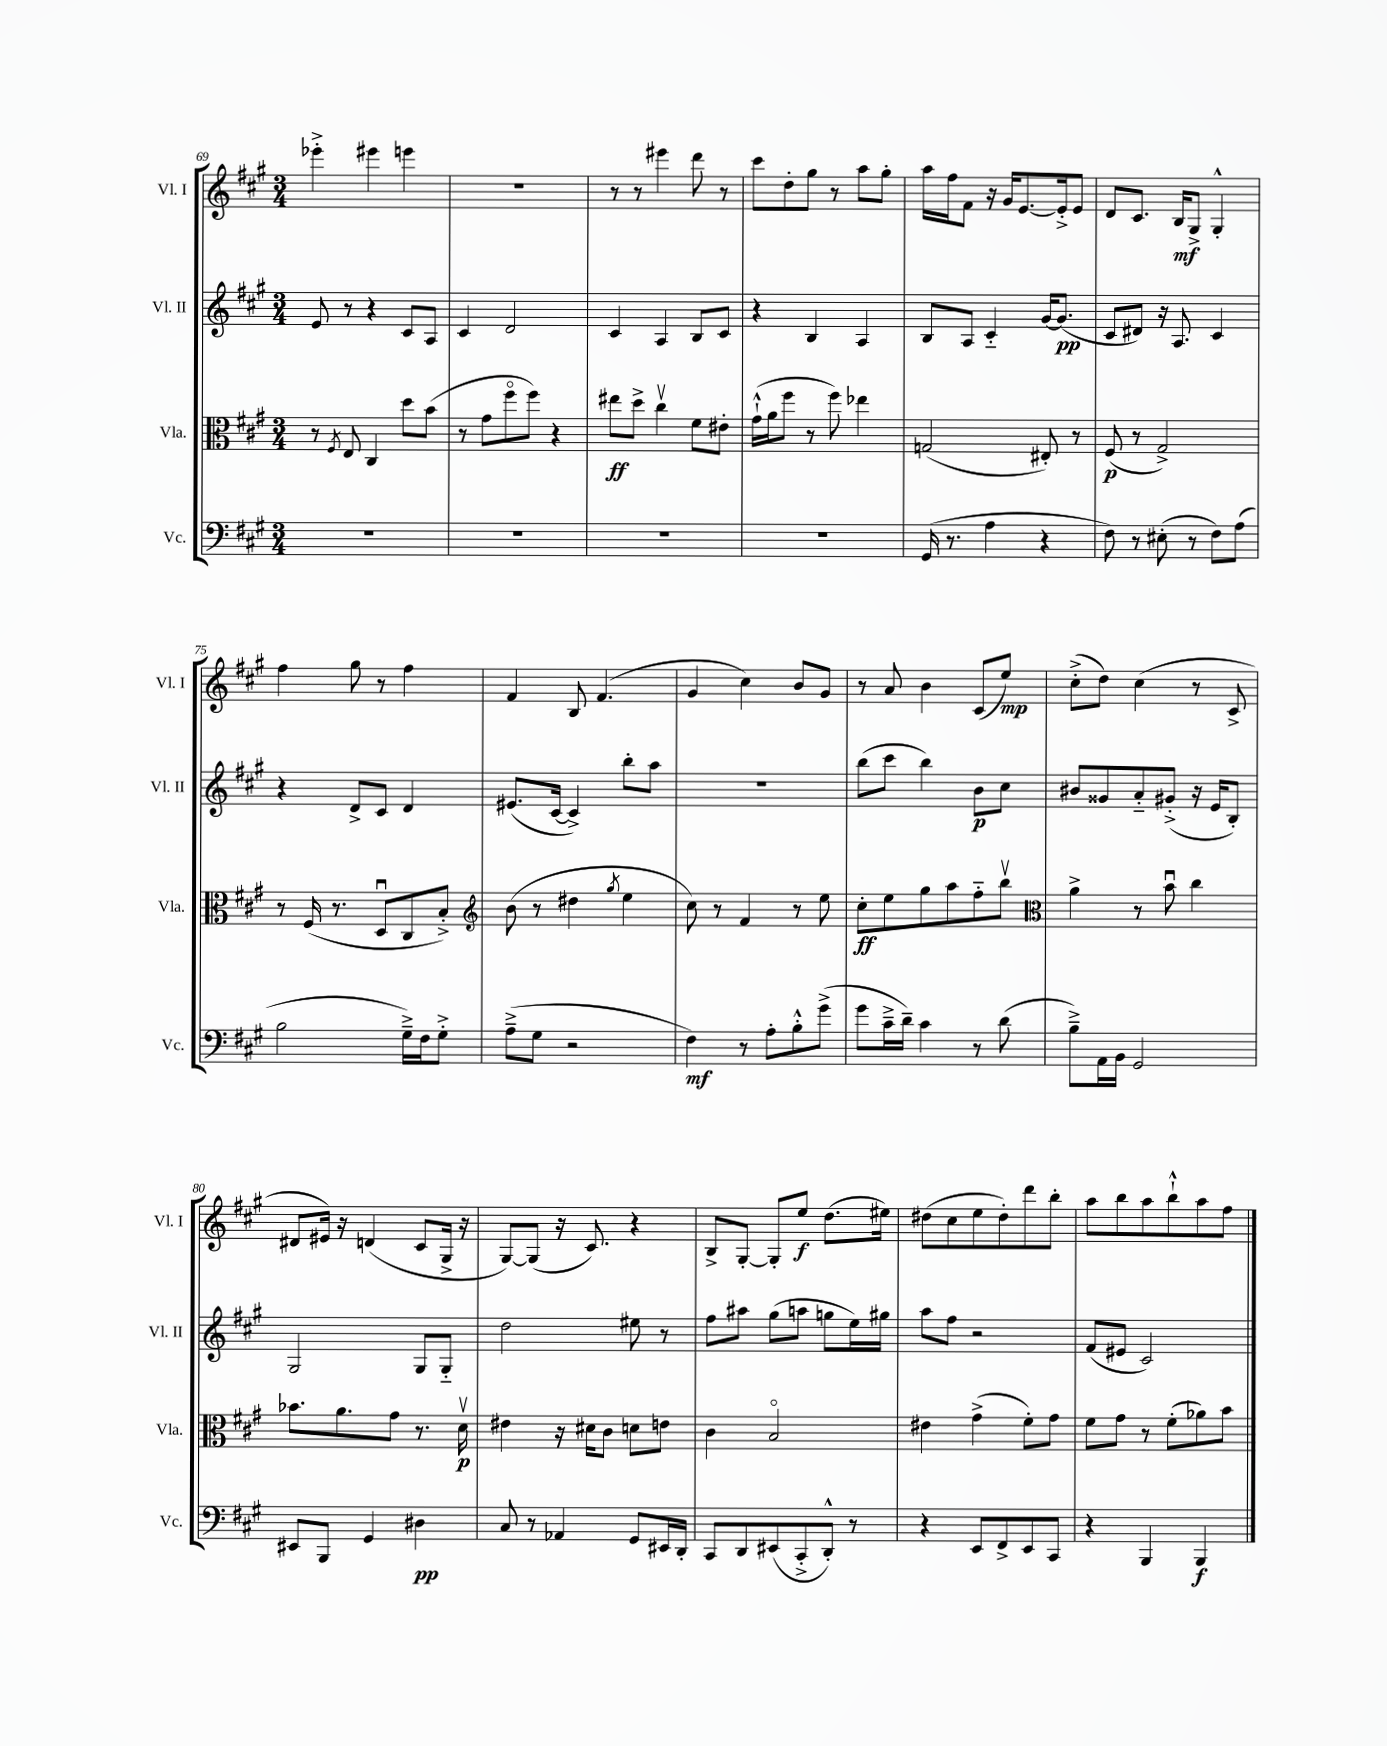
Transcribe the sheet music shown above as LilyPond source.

<<
\new StaffGroup <<
\new Staff = "s0" \with { instrumentName = "Vl. I" shortInstrumentName = "Vl. I" } {
    \clef treble \key a \major \numericTimeSignature \time 3/4
    ees'''4-.-> eis'''4 e'''4 |
    R2. |
    r8 r8 eis'''4 d'''8 r8 |
    cis'''8 d''8-. gis''8 r8 a''8 gis''8-. |
    a''16 fis''16 fis'8 r16 gis'16 e'8.~ e'16-.-> e'8 |
    d'8 cis'8. b16\mf gis8-> gis4-.-^ |
    fis''4 gis''8 r8 fis''4 |
    fis'4 b8 fis'4.( |
    gis'4 cis''4) b'8 gis'8 |
    r8 a'8 b'4 cis'8( e''8\mp) |
    cis''8-.->( d''8) cis''4( r8 cis'8-> |
    dis'8 eis'16) r16 d'4( cis'8 gis16-> r16 |
    gis8~) gis8( r16 cis'8.) r4 |
    b8-> gis8~-. gis8-. e''8\f d''8.( eis''16) |
    dis''8( cis''8 e''8 dis''8-.) d'''8 b''8-. |
    a''8 b''8 a''8 b''8-!-^ a''8 fis''8 \bar "|." |
}
\new Staff = "s1" \with { instrumentName = "Vl. II" shortInstrumentName = "Vl. II" } {
    \clef treble \key a \major \numericTimeSignature \time 3/4
    e'8 r8 r4 cis'8 a8 |
    cis'4 d'2 |
    cis'4 a4 b8 cis'8 |
    r4 b4 a4 |
    b8 a8 cis'4-_ gis'16~ gis'8.\pp( |
    cis'8 dis'8) r16 a8. cis'4 |
    r4 d'8-> cis'8 d'4 |
    eis'8.( cis'16~ cis'4->) b''8-. a''8 |
    R2. |
    b''8( cis'''8 b''4) b'8\p cis''8 |
    bis'8 gisis'8 a'8-_ gis'8-.->( r16 e'16 b8-.) |
    gis2 gis8 gis8-_ |
    d''2 eis''8 r8 |
    fis''8 ais''8 gis''8( a''8 g''8 e''16) gis''16 |
    a''8 fis''8 r2 |
    fis'8( eis'8 cis'2) \bar "|." |
}
\new Staff = "s2" \with { instrumentName = "Vla." shortInstrumentName = "Vla." } {
    \clef alto \key a \major \numericTimeSignature \time 3/4
    r8 \acciaccatura { fis8 } e8 cis4 d''8 b'8( |
    r8 gis'8 fis''8\flageolet fis''8) r4 |
    eis''8\ff d''8-> cis''4\upbow fis'8 eis'8-. |
    gis'16-!-^( a'16 fis''8 r8 fis''8) ees''4 |
    g2( eis8-.) r8 |
    fis8\p( r8 gis2->) |
    r8 fis16( r8. d8\downbow cis8 b8-.->) |
    \clef treble b'8( r8 dis''4 \acciaccatura { gis''8 } e''4 |
    cis''8) r8 fis'4 r8 e''8 |
    cis''8-.\ff e''8 gis''8 a''8 fis''8-_ b''8\upbow |
    \clef alto a'4-> r8 b'8\downbow cis''4 |
    bes'8. a'8. gis'8 r8. d'16\upbow\p |
    eis'4 r16 dis'16 cis'8 d'8 e'8 |
    cis'4 b2\flageolet |
    eis'4 gis'4->( fis'8-.) gis'8 |
    fis'8 gis'8 r8 fis'8-.( aes'8) b'8 \bar "|." |
}
\new Staff = "s3" \with { instrumentName = "Vc." shortInstrumentName = "Vc." } {
    \clef bass \key a \major \numericTimeSignature \time 3/4
    R2. |
    R2. |
    R2. |
    R2. |
    gis,16( r8. a4 r4 |
    fis8) r8 eis8-.( r8 fis8) a8( |
    b2 gis16--->) fis16 gis8-.-> |
    a8--->( gis8 r2 |
    fis4\mf) r8 a8-. b8-.-^ gis'8->( |
    gis'8 cis'16---> d'16--) cis'4 r8 d'8( |
    b8--->) a,16 b,16 gis,2 |
    eis,8 b,,8 gis,4 dis4\pp |
    cis8 r8 aes,4 gis,8 eis,16 d,16-. |
    cis,8 d,8 eis,8( cis,8-.-> d,8-.-^) r8 |
    r4 e,8 fis,8-> e,8 cis,8 |
    r4 b,,4 b,,4\f \bar "|." |
}
>>
>>
\layout { \context { \Score currentBarNumber = #69 } }
